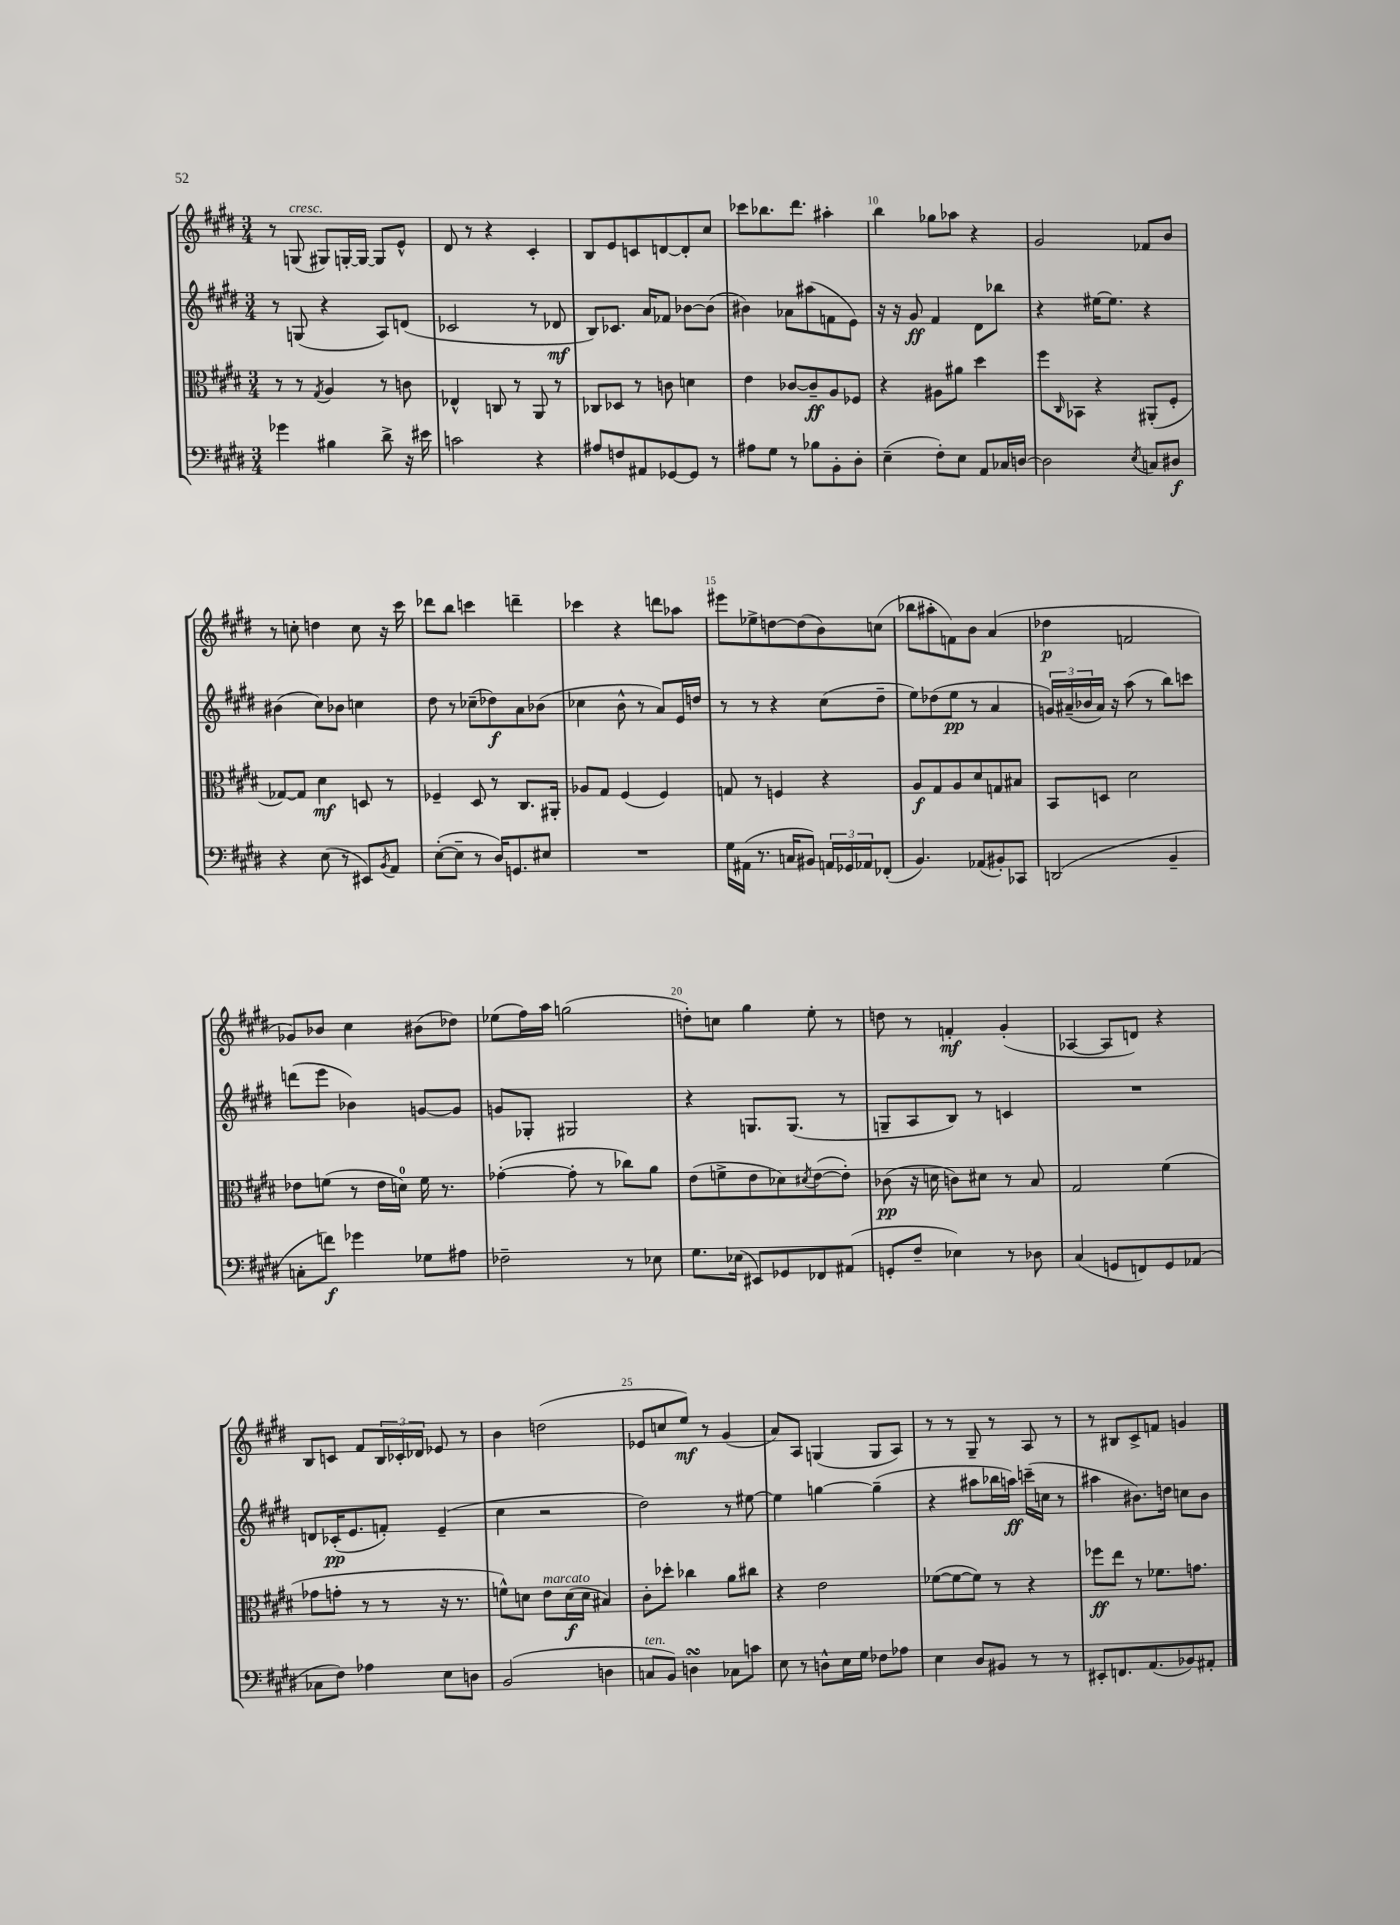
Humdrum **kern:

**kern	**kern	**kern	**kern
*staff4	*staff3	*staff2	*staff1
*clefF4	*clefC3	*clefG2	*clefG2
*k[f#c#g#d#]	*k[f#c#g#d#]	*k[f#c#g#d#]	*k[f#c#g#d#]
*M3/4	*M3/4	*M3/4	*M3/4
4g-	8r	8r	8r
.	8r	(8G	(8G
.	8qG#	.	.
4B#	4A	4r	8G#)
.	.	.	[16G'
.	.	.	16G_
8d#^	8r	8A)	8G]
16r	8c	(8d	8e^^
16e#	.	.	.
=	=	=	=
2c	4E-^^	2c-	8d#
.	.	.	8r
.	8C	.	4r
.	8r	.	.
4r	8AA	8r	4c#'
.	8r	8d-	.
=	=	=	=
8A#	8C-	8B)	8B
8F	8D-	8.c-	8e
8AA#	8r	.	8c
.	.	16a	.
[8GG-	8c	8f-	[8d
8GG-]	4d	[8b-	8d']
8r	.	(8b-]	8cc#
=	=	=	=
8A#	4e	4b#)	8ccc-
8G#	.	.	8.bb-
8r	[8c-	8a-	.
.	.	.	8.ddd#
8B-	8c-~]	(8aa#	.
8BB'	8A	8f	4aa#'
8D#'	8F-	8e)	.
=	=	=	=
(4E~	4r	16r	4bb
.	.	16r	.
.	.	8g#	.
8F#')	8A#	4f#	8gg-
8E	8a#	.	8aa-
8AA	4dd#	8d#	4r
16C-	.	8bb-	.
[16D	.	.	.
=	=	=	=
2D]	8ff#	4r	2g#
.	16qqC#	.	.
.	8BB-	.	.
.	4r	[16ee#	.
.	.	8.ee#]	.
8qE	.	.	.
8C	(8AA#'	4r	8f-
8D#	8F#'	.	8b
=	=	=	=
4r	[8G-)	(4b#	8r
.	8G-]	.	8cc'
(8E	4d#	8cc#)	4dd
8r	.	8b-	.
8EE#)	8D	4cc	8cc
8qBB	.	.	.
8AA	8r	.	16r
.	.	.	16ccc#
=	=	=	=
([8E'	4F-~	8dd#	8ddd-
8E~]	.	8r	8bb
8r	8D#	(8cc-~	4ccc
16D#)	8r	8dd-)	.
8.GG	.	.	.
.	8.C#	8a	4ddd~
8E#	.	(8b-	.
.	16AA#'	.	.
=	=	=	=
2.r	8A-	4cc-	4ccc-
.	8G#	.	.
.	(4F#	8b^^	4r
.	.	8r	.
.	4F#)	8a)	8ddd
.	.	16e	8aa-
.	.	16dd	.
=	=	=	=
16G#	8G	8r	8eee#
(16AA#	.	.	.
8.r	8r	8r	8ee-^
.	4F	4r	[8dd
16C	.	.	.
8BB#)	.	.	(8dd]
24AA	4r	(8cc#	8b)
24GG-	.	.	.
24AA-	.	.	.
(8FF-'	.	8dd#~	(8cc
=	=	=	=
4.BB)	8A	8ee)	8bb-
.	8G#	(8dd-	8aa#'
.	8A	8ee	8f)
(8AA-	8d#	8r	8b
8BB#')	8G	4a	(4a
8CC-	8B#	.	.
=	=	=	=
(2DD	8BB	24g)	4dd-
.	.	(24a#~	.
.	.	24b-	.
.	8D	16a#)	.
.	.	16r	.
.	2d#	(8aa	2f
.	.	8r	.
4BB~	.	8bb)	.
.	.	8ccc	.
=	=	=	=
8C'	8e-	(8ddd	8g-)
8f)	(8f	8eee	8b-
4g-	8r	4b-)	4cc#
.	16e-	.	.
.	16d)	.	.
8G-	16f	[8g	(8b#
.	8.r	.	.
8A#	.	8g]	8dd-)
=	=	=	=
2F-~	([4g-'	8g	(8ee-
.	.	8G-'	16ff#)
.	.	.	16aa
.	8g-']	2G#	(2gg
.	8r	.	.
8r	8cc-)	.	.
8E-	8a	.	.
=	=	=	=
8.G#	(8e	4r	8dd')
.	8f^	.	8cc
(16E-	.	.	.
8EE#)	8e	8.G	4gg#
8GG-	8d-)	.	.
.	.	(8.G	.
.	8qd#	.	.
8FF-	([8e	.	8ee'
(8AA#	8e'])	8r	8r
=	=	=	=
8GG'	(8c-	8G~	8dd
8F#~	16r	8A	8r
.	16d	.	.
4E-)	8c)	8B)	4f'
.	8d#	8r	.
8r	8r	4c	(4g#'
8D-	8B	.	.
=	=	=	=
(4C#	2G#	2.r	[4A-
8GG	.	.	8A-]
8FF)	.	.	8d)
8GG	(4f#	.	4r
(8AA-	.	.	.
=	=	=	=
8C-	8g-	8d	8B
8F#)	8g'	(16c-'	8c
.	.	8.e	.
4A-	8r	.	8f#
.	8r	8f')	24B
.	.	.	24c-'
.	.	.	24d-
8E	16r	(4e~	8e-
.	8.r	.	.
8D	.	.	8r
=	=	=	=
(2BB	8f^^)	4cc#	4b
.	8d	.	.
.	8e	2r	(2dd
.	(16d	.	.
.	16d	.	.
4D	4B#)	.	.
=	=	=	=
8C	8c#'	2dd#)	8e-
8BB)	8dd-'	.	8cc
4D	4cc-	.	8ee)
.	.	.	8r
8C-	8a	8r	(4g#
8c	8cc#	[8ee#	.
=	=	=	=
8E	4r	4ee#]	8a)
8r	.	.	8A
8D^^	2e	[4gg	(4G
16E	.	.	.
16G#	.	.	.
8F-	.	(4gg~]	8G
8A-	.	.	8A)
=	=	=	=
4E	([8f-	4r	8r
.	8f-_	.	8r
8D#	8f-])	8aa#	8G#~
8BB#	8r	16bb-	8r
.	.	16aa)	.
8r	4r	(16ccc~	8A
.	.	16cc	.
8r	.	8r	8r
=	=	=	=
8EE#'	8ff-	4aa#	8r
8.FF	8ee	.	8B#
.	8r	8.b#)	8c#^
(8.AA	.	.	.
.	8.f-	.	8f
.	.	16dd	.
8BB-)	.	8cc	4g
.	8.g	.	.
8AA#'	.	8b#	.
==	==	==	==
*-	*-	*-	*-
